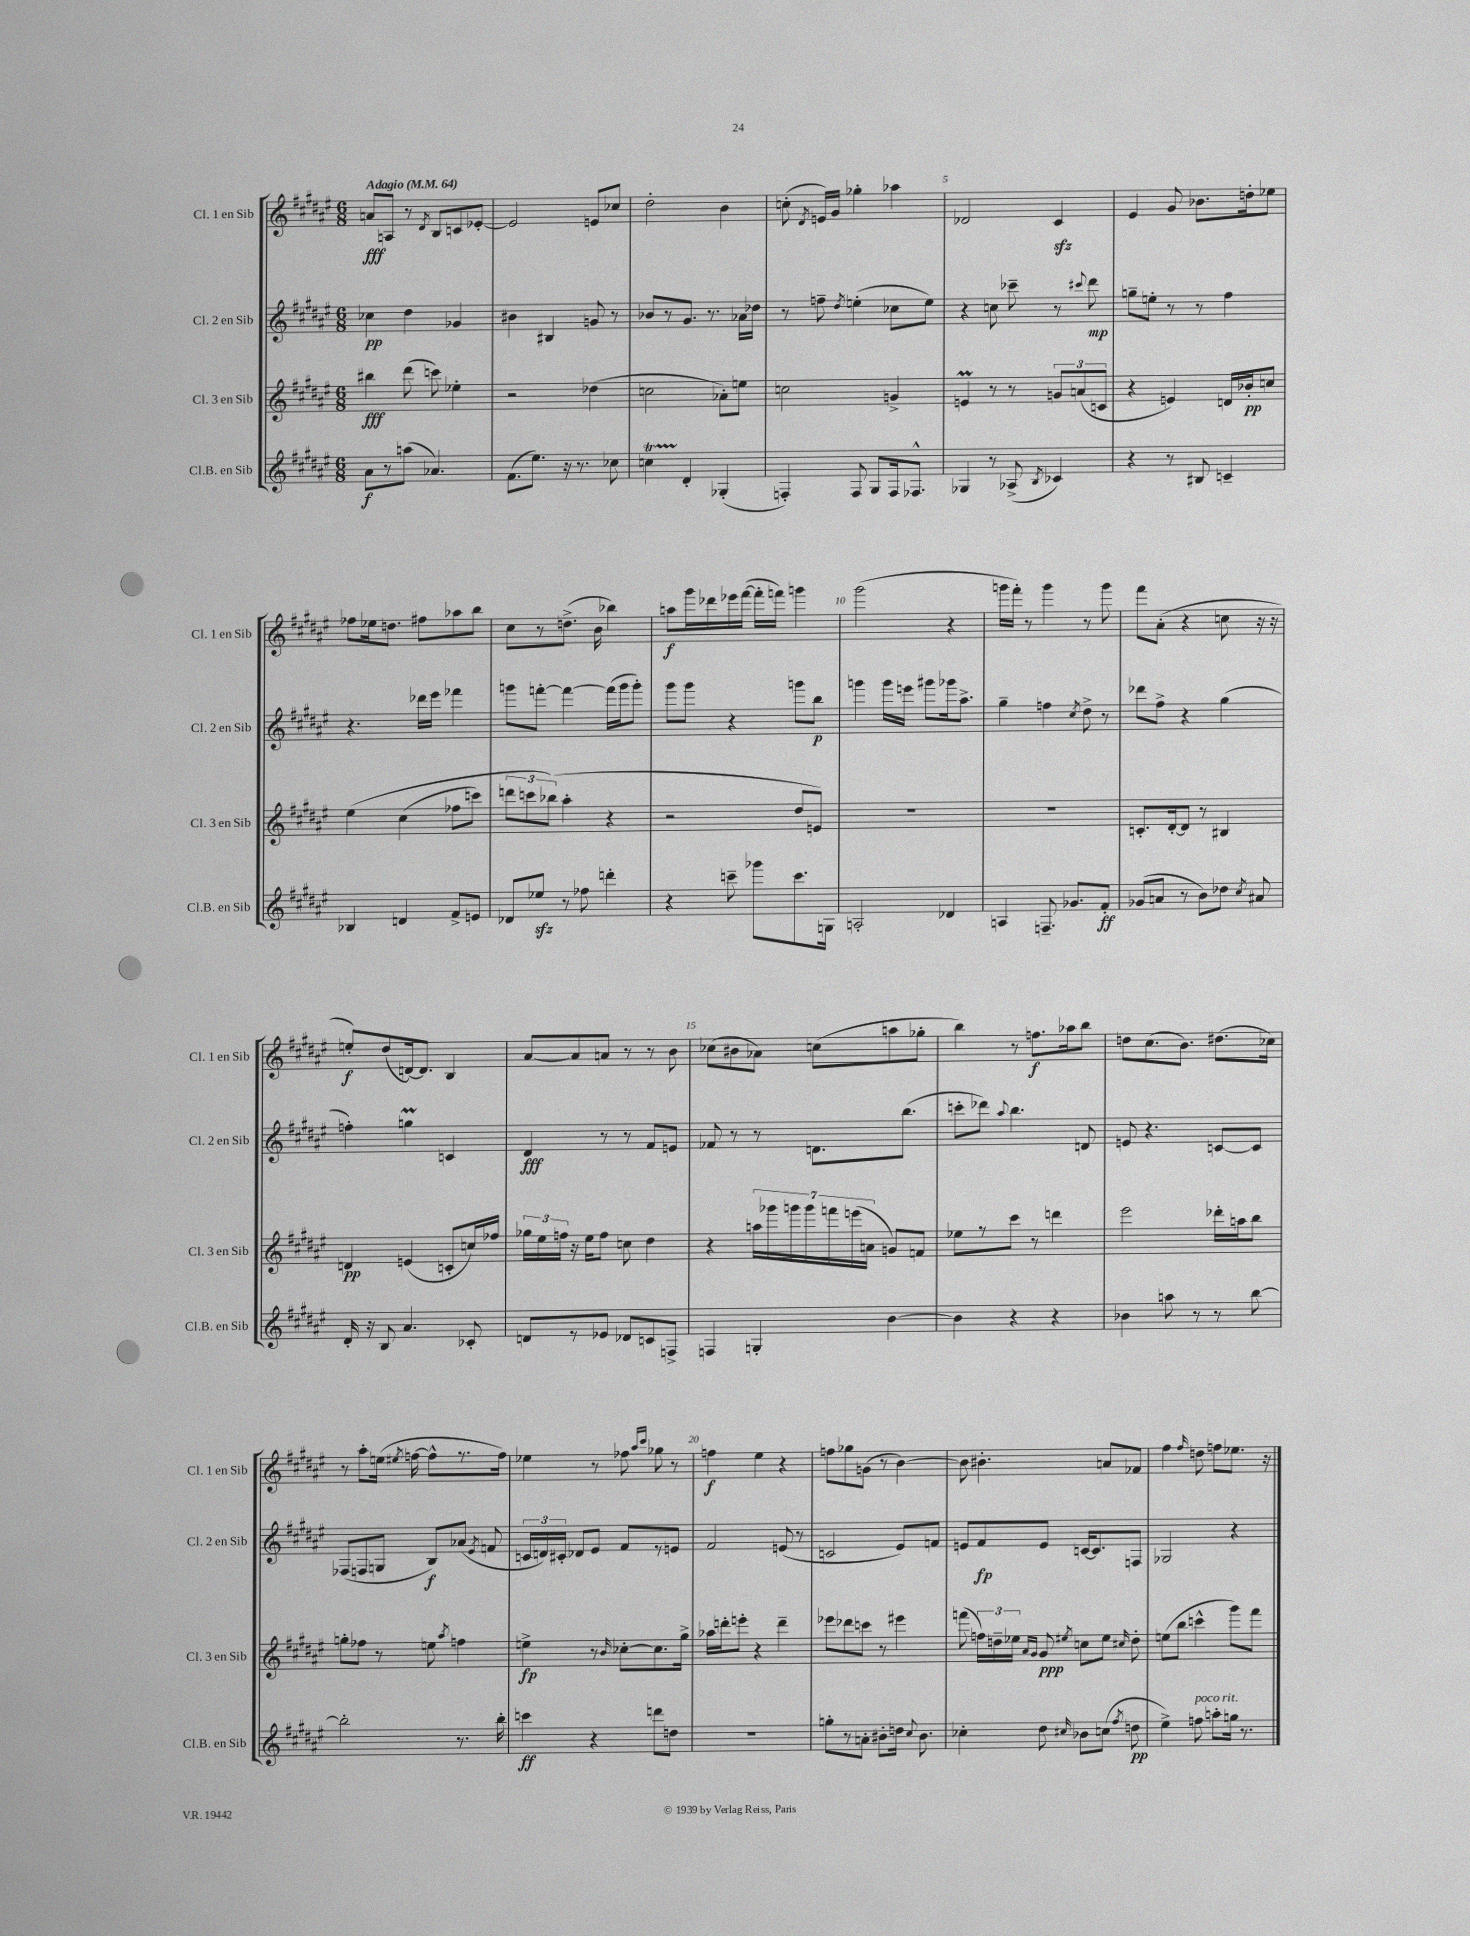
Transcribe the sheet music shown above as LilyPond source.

<<
\new StaffGroup <<
\new Staff = "s0" \with { instrumentName = "Cl. 1 en Sib" shortInstrumentName = "Cl. 1 en Sib" } {
    \clef treble \key fis \major \numericTimeSignature \time 6/8 \tempo "Adagio" 4 = 64
    \autoBeamOff a'8[\fff a8] r8 \acciaccatura { dis'8 } b8[ c'8 ees'8]~-. |
    ees'2 e'8[ ces''8] |
    dis''2-. b'4 |
    c''8-.( \acciaccatura { dis'8 } e'16[) gis'16] ges''4-. aes''4 |
    des'2 cis'4\sfz |
    eis'4 gis'8 bes'8.[ d''16-. ees''8] |
    fes''8[ ees''16 d''8.] fis''8[ aes''8 b''8] |
    cis''8[ r8 d''8.]->( b'16 bes''4) |
    a''8[\f gis'''16 des'''16 ees'''16 fis'''16]~( fis'''16[-. f'''16]) g'''4 |
    gis'''2( r4 |
    g'''16[ fis'''16]-.) r8 g'''4 r8 g'''8 |
    fis'''8[ ais'8]-.( r4 c''8 r16 r16 |
    e''8[-.\f) dis''8( d'16~) d'8.] b4 |
    ais'8[~ ais'8 a'8] r8 r8 b'8 |
    ces''8[( bis'8 aes'8]) c''8[( a''8 ges''8]-. |
    b''4) r8 f''8.[\f aes''16 b''8] |
    d''8[ cis''8.( b'8.]) dis''8.[( ces''16]) |
    r8 ais''8[-. e''16]( \acciaccatura { eis''8 } f''16~ f''8[-^ r8. f''16]) |
    ees''4 r8 fes''8 \grace { ais''16[ cis'''16] } ges''8 r8 |
    f''4\f eis''4 r4 |
    f''8[ ges''8 g'8]( r8 b'4~) |
    b'8 bis'4.-. a'8[ fes'8] |
    fis''4 \grace { fis''16 } d''8 f''8[ ees''8.] r16 \bar "|." |
}
\new Staff = "s1" \with { instrumentName = "Cl. 2 en Sib" shortInstrumentName = "Cl. 2 en Sib" } {
    \clef treble \key fis \major \numericTimeSignature \time 6/8
    \autoBeamOff ces''4\pp dis''4 ges'4 |
    bis'4 bis4 g'8 r8 |
    bes'8[ r8 gis'8.] r8. aes'16[ des''16] |
    r8 f''8-- \acciaccatura { dis''8 } e''4-.( ces''8[ e''8]) |
    r4 c''8 ces'''8-- r8 \appoggiatura { cis'''8 } dis'''8\mp |
    g''8[-- e''8]-. r8 r8 fis''4 |
    r4. des'''16[ eis'''16] fes'''4 |
    g'''8[ f'''8]~-. f'''4~ f'''16[( g'''16 g'''8]-.) |
    gis'''8[ gis'''8] r4 g'''8[ b''8]\p |
    g'''4 g'''16[ e'''16] gis'''8[ ges'''16 ais''8.]-> |
    gis''4-- f''4 \acciaccatura { cis''8 } dis''8-> r8 |
    des'''8[ fis''8]-> r4 gis''4( |
    f''4-.) g''4\prall c'4 |
    dis'4\fff r8 r8 fis'8[ e'8] |
    fes'8 r8 r8 d'8.[ b''8.]( |
    c'''8[-. des'''8]) \appoggiatura { ais''8 } b''4. d'8 |
    e'8 r4. c'8[~ c'8] |
    fes8[( f8 g8] b8[\f) aes'8]( \acciaccatura { eis'8 } f'8 |
    \tuplet 3/2 { c'16[ d'16) cis'16]-. } des'8[ eis'8] fis'8[ r8 e'8] |
    fis'2 e'8( r8 |
    c'2 eis'8[) f'8] |
    e'8[ fis'8\fp e'8] c'16[~ c'8. f8] |
    ges2 r4 \bar "|." |
}
\new Staff = "s2" \with { instrumentName = "Cl. 3 en Sib" shortInstrumentName = "Cl. 3 en Sib" } {
    \clef treble \key fis \major \numericTimeSignature \time 6/8
    \autoBeamOff bis''4\fff dis'''8( c'''8) ees''4-. |
    r2 des''4( |
    c''2 aes'8[-.) e''8] |
    c''2 g'4-> |
    e'4\prall r8 r8 \tuplet 3/2 { g'8[ a'8( c'8] } |
    r4 e'4) d'16[ bes'16-.\pp c''8] |
    eis''4\( cis''4( fes''8[ c'''8]) |
    \tuplet 3/2 { d'''8[ c'''8 bes''8](\) } ais''4-. r4 |
    r2 dis''8[ e'8]) |
    R2. |
    R2. |
    c'8.[-. dis'16~-. dis'8] r8 bis4 |
    d'4\pp e'4( c'8[-. c''16) fes''16] |
    \tuplet 3/2 { ges''16[ eis''16 f''16] } r16 eis''16[ f''8] c''8 dis''4 |
    r4 \tuplet 7/4 { a''16[ ges'''16 g'''16 g'''16 f'''16 e'''16( a'16] } g'8[) f'8] |
    ees''8[ r8 cis'''8] r8 d'''4 |
    eis'''2 des'''16[-. a''16 b''8] |
    g''8[-. fes''8] r8 e''8 \acciaccatura { ais''8 } f''4 |
    e''4->\fp r8 \grace { b'16 } ces''8[~-. ces''8. gis''16]-> |
    aes''16[ d'''16-. e'''8]-. r4 d'''4-- |
    ees'''8[ des'''8 c'''8] r8 eis'''4 |
    f'''8( \tuplet 3/2 { f''16[) d''16-- ees''16] } \grace { ais'16[ gis'16] } gis'8\ppp \acciaccatura { eis''8 } c''8[ eis''8] \grace { cis''16 } d''8-. |
    e''8[( b''8] c'''4-^ gis'''8[) fis'''8] \bar "|." |
}
\new Staff = "s3" \with { instrumentName = "Cl.B. en Sib" shortInstrumentName = "Cl.B. en Sib" } {
    \clef treble \key fis \major \numericTimeSignature \time 6/8
    \autoBeamOff ais'8[\f r8 a''8]( aes'4.) |
    fis'8.[( eis''8.]) r16 r8. ces''8 |
    c''4\startTrillSpan dis'4-.\stopTrillSpan ges4-.( |
    f4-.) f8 gis8[ f16 fes8.]-^ |
    ges4 r8 aes8->( \acciaccatura { b8 } ces'4) |
    r4 r8 bis8 c'4-- |
    bes4 d'4 fis'8[-> e'8] |
    des'8[ ees''8]\sfz r8 fes''8 d'''4-. |
    r4 c'''8-- ges'''8[ c'''8. g16] |
    a2-. des'4 |
    a4 f8.-- ges'8.[ fis'8]-.\ff |
    ges'8[( a'8] r8 b'8[) des''8] \acciaccatura { cis''8 } ais'8 |
    dis'16-. r16 b8 ais'4. ces'8-. |
    d'8[ r8 ees'8] des'8[ c'8 f8]-> |
    f4 g4-. b'4~ |
    b'4 r4 r4 |
    bes'4 a''8 r8 r8 b''8~ |
    b''2-. r8. b''16-. |
    c'''4\ff r4 d'''8[ d''8] |
    R2. |
    g''8[-. r8 a'8]-. bis'8[-. d''16] \appoggiatura { cis''8 } bis'8. |
    ces''4-. dis''8 \grace { cis''16 } bes'8[ c''8]( \acciaccatura { fis''8 } d''8\pp |
    eis''4->) f''8^\markup { \italic "poco rit." } a''8[-. g''16] r8. \bar "|." |
}
>>
>>
\layout { \context { \Score \override BarNumber.break-visibility = ##(#f #t #t) barNumberVisibility = #(every-nth-bar-number-visible 5) } }
